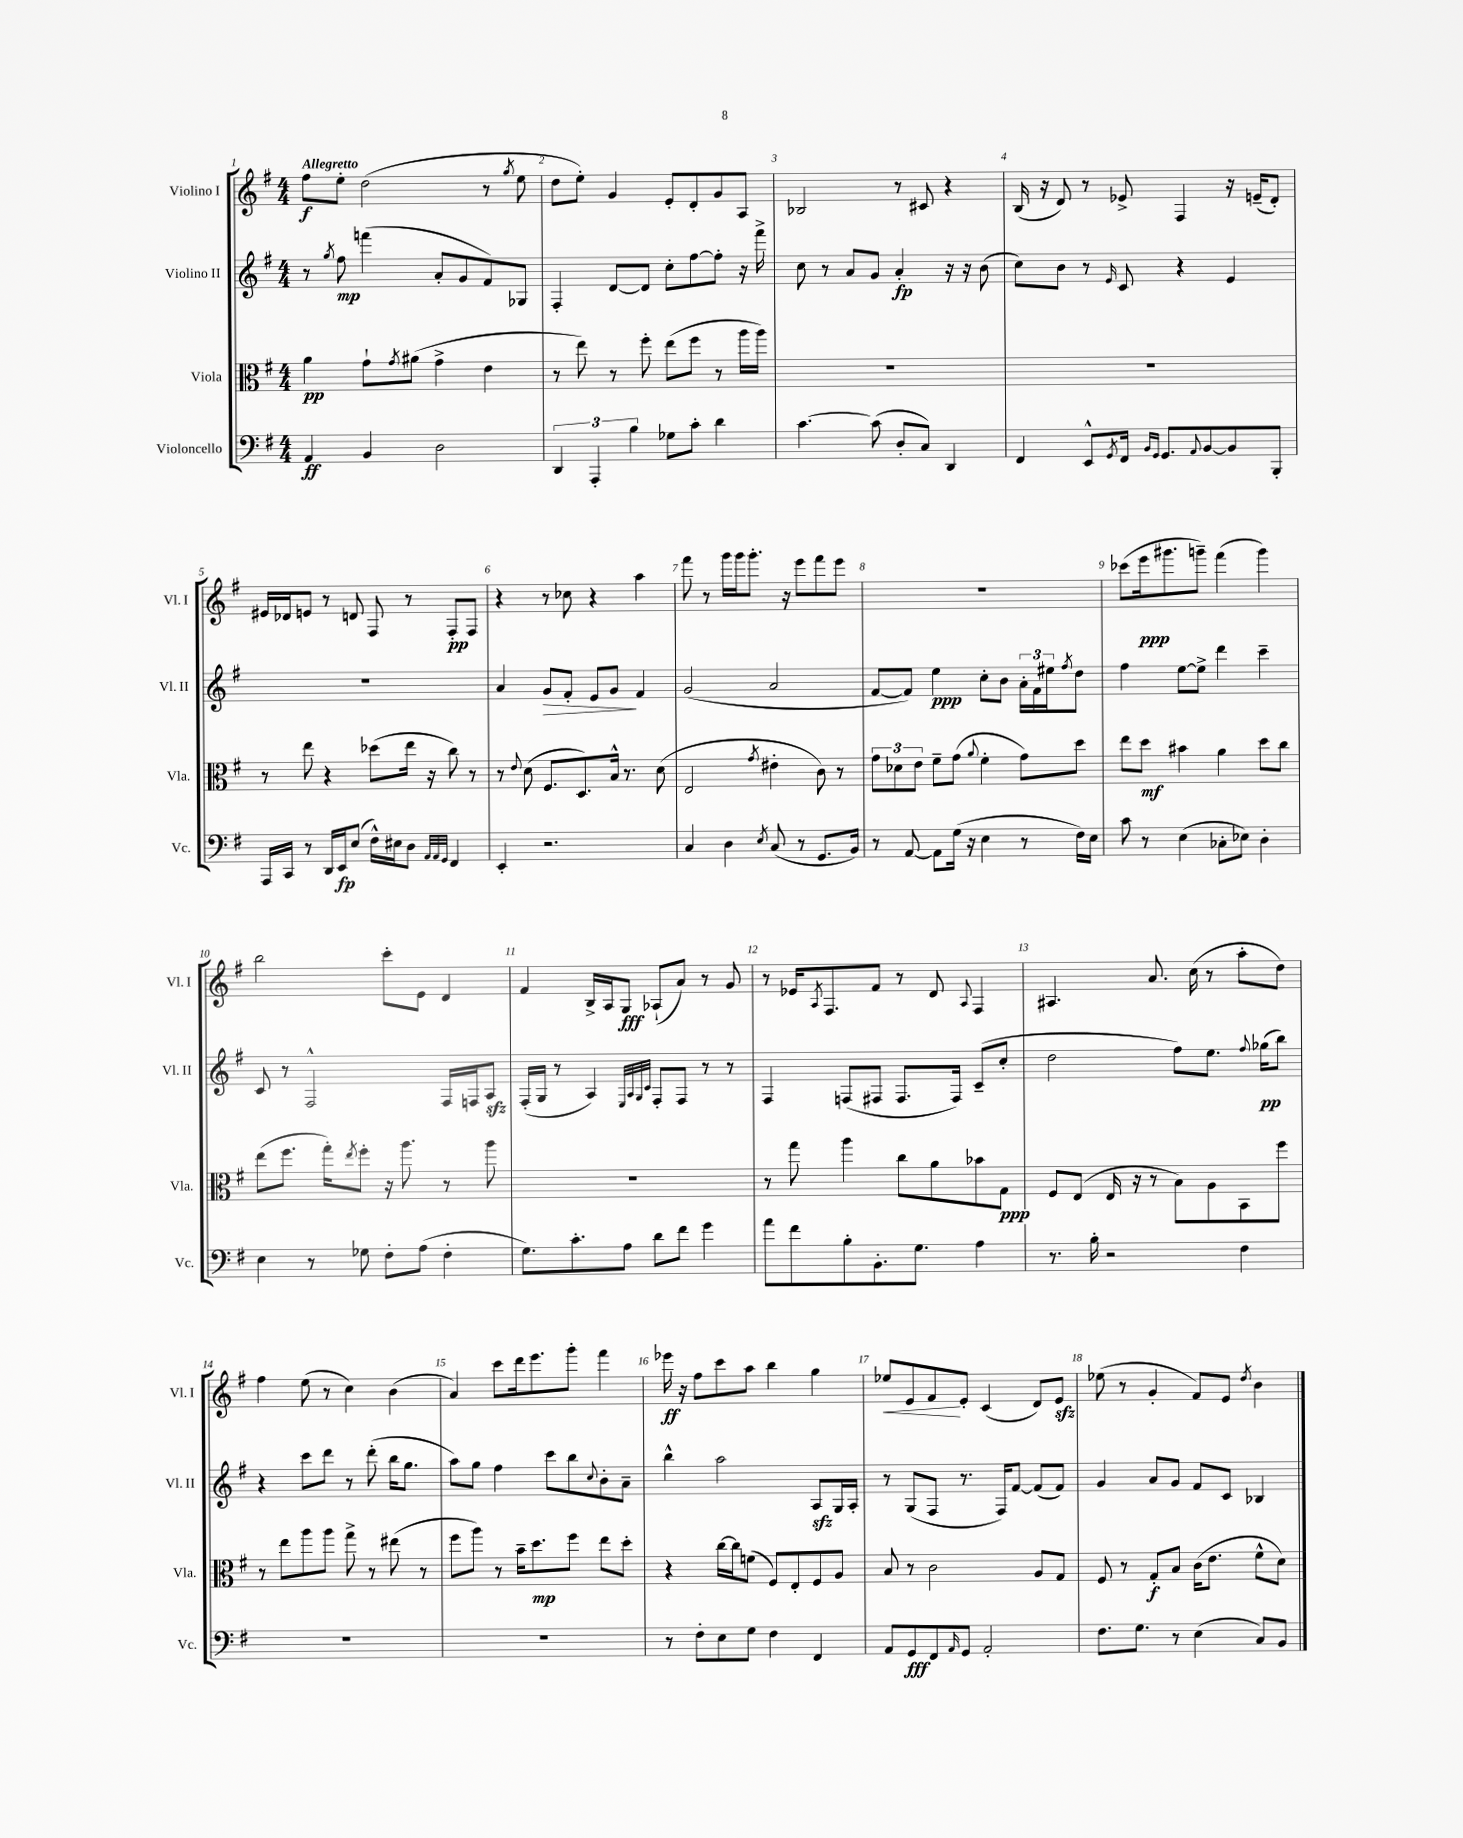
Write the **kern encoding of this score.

**kern	**dynam	**kern	**dynam	**kern	**dynam	**kern	**dynam
*part4	*part4	*part3	*part3	*part2	*part2	*part1	*part1
*staff4	*staff4	*staff3	*staff3	*staff2	*staff2	*staff1	*staff1
*I"Violoncello	*	*I"Viola	*	*I"Violino II	*	*I"Violino I	*
*I'Vc.	*	*I'Vla.	*	*I'Vl. II	*	*I'Vl. I	*
*clefF4	*	*clefC3	*	*clefG2	*	*clefG2	*
*k[f#]	*	*k[f#]	*	*k[f#]	*	*k[f#]	*
*M4/4	*	*M4/4	*	*M4/4	*	*M4/4	*
=1	=1	=1	=1	=1	=1	=1	=1
!	!	!	!	!	!	!LO:TX:a:B:t=Allegretto	!
4AA/	ff	4a\	pp	8r	.	8ff#\L	f
.	.	.	.	8qgg/	.	.	.
.	.	.	.	8ff#\	mp	8ee'\J	.
4BB/	.	8g`\L	.	(4fffn\	.	(2dd\	.
.	.	8qg/	.	.	.	.	.
.	.	(8a#X\J	.	.	.	.	.
2D\	.	4g^\	.	8a'/L	.	.	.
.	.	.	.	8g/	.	.	.
.	.	4e\	.	8f#/)	.	8r	.
.	.	.	.	.	.	8qgg/	.
.	.	.	.	8G-X/J	.	8ee\	.
=2	=2	=2	=2	=2	=2	=2	=2
6DD/	.	8r	.	4F#'/	.	8dd\L	.
.	.	8ee\)	.	.	.	8ee'\J)	.
6AAA'/	.	.	.	.	.	.	.
.	.	8r	.	[8d/L	.	4g/	.
6B\	.	.	.	.	.	.	.
.	.	8ff#'\	.	8d/J]	.	.	.
8G-X\L	.	(8ee\L	.	8cc'\L	.	8e'/L	.
8c'\J	.	8ff#\J	.	[8ff#\	.	8d'/	.
4d\	.	8r	.	8ff#'\J]	.	8g/	.
.	.	16aa\LL	.	16r	.	8A/J	.
.	.	16aa\JJ)	.	16fff#^\	.	.	.
=3	=3	=3	=3	=3	=3	=3	=3
[4.c\	.	1r	.	8cc\	.	2B-X/	.
.	.	.	.	8r	.	.	.
.	.	.	.	8a/L	.	.	.
(8c\]	.	.	.	8g/J	.	.	.
8D'/L	.	.	.	4a'/	fp	8r	.
8C/J)	.	.	.	.	.	8c#X/	.
4DD/	.	.	.	16r	.	4r	.
.	.	.	.	16r	.	.	.
.	.	.	.	(8b\	.	.	.
=4	=4	=4	=4	=4	=4	=4	=4
4FF#/	.	1r	.	8cc\L)	.	(16B/	.
.	.	.	.	.	.	16r	.
.	.	.	.	8b\J	.	8d/)	.
8EE^^/L	.	.	.	8r	.	8r	.
8qGG/	.	.	.	16qqe/	.	.	.
16FF#/Jk	.	.	.	8c/	.	8e-X^/	.
16qqBB/LL	.	.	.	.	.	.	.
16qqGG/JJ	.	.	.	.	.	.	.
8.GG/L	.	.	.	.	.	.	.
.	.	.	.	4r	.	4F#/	.
8qqAA/	.	.	.	.	.	.	.
[8BB/	.	.	.	.	.	.	.
8BB/]	.	.	.	4e/	.	16r	.
.	.	.	.	.	.	(16en~/KL	.
8BBB'/J	.	.	.	.	.	8d'/J)	.
!!LO:LB:g=z
=5	=5	=5	=5	=5	=5	=5	=5
16AAA/LL	.	8r	.	1r	.	16e#X/LL	.
16CC/JJ	.	.	.	.	.	16d-X/J	.
8r	.	8ee\	.	.	.	8en/J	.
16DD/LL	.	4r	.	.	.	8r	.
16EE/J	fp	.	.	.	.	.	.
(8E/J	.	.	.	.	.	8dn/	.
16F#^^\LL)	.	(8dd-X\L	.	.	.	8F#/	.
16E#X\J	.	.	.	.	.	.	.
8D\J	.	16ee\Jk	.	.	.	8r	.
.	.	16r	.	.	.	.	.
32qqAA/LLL	.	.	.	.	.	.	.
32qqAA/	.	.	.	.	.	.	.
32qqGG/JJJ	.	.	.	.	.	.	.
4FF#/	.	8cc\)	.	.	.	8F#'/L	pp
.	.	8r	.	.	.	8F#/J	.
=6	=6	=6	=6	=6	=6	=6	=6
4EE'/	.	8r	.	4a/	.	4r	.
.	.	8qqe/	.	.	.	.	.
.	.	(8d\	.	.	.	.	.
!	!	!	!	!	!LO:HP:b	!	!
2.r	.	8.F#/L	.	8g/L	>	8r	.
.	.	.	.	8f#'/J	.	8cc-X\	.
.	.	8.D/)	.	.	.	.	.
.	.	.	.	8e/L	.	4r	.
.	.	16B^^/Jk	.	8g/J	.	.	.
.	.	8.r	.	.	.	.	.
.	.	.	.	4f#/	]	4aa\	.
.	.	(8d\	.	.	.	.	.
=7	=7	=7	=7	=7	=7	=7	=7
4C/	.	2E/	.	(2g/	.	8fff#\	.
.	.	.	.	.	.	8r	.
4D\	.	.	.	.	.	16ggg\LL	.
.	.	.	.	.	.	16ggg\J	.
.	.	.	.	.	.	8.ggg'\J	.
8qE/	.	8qg/	.	.	.	.	.
(8C/	.	4e#X'\	.	2a/	.	.	.
.	.	.	.	.	.	16r	.
8r	.	.	.	.	.	8eee\L	.
8.GG/L	.	8c\)	.	.	.	8fff#\	.
.	.	8r	.	.	.	8eee\J	.
16BB/Jk)	.	.	.	.	.	.	.
=8	=8	=8	=8	=8	=8	=8	=8
8r	.	12g\L	.	[8f#/L	.	1r	.
.	.	12d-X\	.	.	.	.	.
[8AA/	.	.	.	8f#/J])	.	.	.
.	.	12e\J	.	.	.	.	.
8AA\L]	.	8f#~\L	.	4ee\	ppp	.	.
(16G\Jk	.	(8g\J	.	.	.	.	.
16r	.	.	.	.	.	.	.
.	.	8qqa/	.	.	.	.	.
4E\	.	4f#'\	.	8cc'\L	.	.	.
.	.	.	.	8b\J	.	.	.
8r	.	8g\L)	.	24a'\LL	.	.	.
.	.	.	.	24f#\	.	.	.
.	.	.	.	24ee#X\J	.	.	.
.	.	.	.	8qff#/	.	.	.
16F#\LL)	.	8dd\J	.	8dd\J	.	.	.
16E\JJ	.	.	.	.	.	.	.
=9	=9	=9	=9	=9	=9	=9	=9
8c\	.	8ee\L	.	4ff#\	.	(8ccc-X\L	.
8r	.	8dd\J	mf	.	.	16eee\k	ppp
.	.	.	.	.	.	8.ggg#X\	.
(4E\	.	4b#X\	.	[8ee\L	.	.	.
.	.	.	.	8ee^\J]	.	8gggn~\J)	.
8C-X'\L	.	4a\	.	4ddd\	.	(4fff#\	.
8E-X\J)	.	.	.	.	.	.	.
4D'\	.	8dd\L	.	4ccc~\	.	4ggg\)	.
.	.	8cc\J	.	.	.	.	.
!!LO:LB:g=z
=10	=10	=10	=10	=10	=10	=10	=10
4E\	.	(8ee\L	.	8c/	.	2bb\	.
.	.	8.ff#\J	.	8r	.	.	.
8r	.	.	.	2F#^^/	.	.	.
.	.	16gg'\KL)	.	.	.	.	.
.	.	8qee/	.	.	.	.	.
8G-X\	.	8ff#'\J	.	.	.	.	.
8F#'\L	.	16r	.	.	.	8ccc'\L	.
.	.	8.aa\	.	.	.	.	.
(8A\J	.	.	.	.	.	8e\J	.
4F#'\	.	8r	.	16F#/LL	.	4d/	.
.	.	.	.	16Fn/J	.	.	.
.	.	8aa\	.	8Azz/J	.	.	.
=11	=11	=11	=11	=11	=11	=11	=11
8.G\L)	.	1r	.	(16F#'/LL	.	4f#/	.
.	.	.	.	16G/JJ	.	.	.
.	.	.	.	8r	.	.	.
8.c'\	.	.	.	.	.	.	.
.	.	.	.	4A/)	.	16B^/LL	.
.	.	.	.	.	.	16A/J	.
8A\J	.	.	.	.	.	8G/J	fff
.	.	.	.	32qqE/LLL	.	.	.
.	.	.	.	32qqA/	.	.	.
.	.	.	.	32qqG/	.	.	.
.	.	.	.	32qqc/JJJ	.	.	.
8d\L	.	.	.	8F#'/L	.	(8A-X`/L	.
8f#\J	.	.	.	8F#/J	.	8a/J)	.
4g\	.	.	.	8r	.	8r	.
.	.	.	.	8r	.	8g/	.
=12	=12	=12	=12	=12	=12	=12	=12
8a\L	.	8r	.	4F#/	.	8r	.
8f#\	.	8gg\	.	.	.	16e-X/KL	.
.	.	.	.	.	.	8qA/	.
.	.	.	.	.	.	8.F#/	.
8B'\	.	4aa\	.	(8Fn/L	.	.	.
8.BB'\	.	.	.	8F#X/J	.	8f#/J	.
.	.	8cc\L	.	8.F#/L	.	8r	.
8.G\J	.	.	.	.	.	.	.
.	.	8a\	.	.	.	8d/	.
.	.	.	.	16F#/Jk)	.	.	.
.	.	.	.	.	.	8qqA/	.
4A\	.	8b-X\	.	(8c~/L	.	4F#/	.
.	.	8G\J	ppp	8cc'/J	.	.	.
=13	=13	=13	=13	=13	=13	=13	=13
8.r	.	8F#/L	.	2dd\	.	4.A#X/	.
.	.	(8E/J	.	.	.	.	.
16B'\	.	.	.	.	.	.	.
2r	.	16E/	.	.	.	.	.
.	.	16r	.	.	.	.	.
.	.	8r	.	.	.	8.a/	.
.	.	8B\L)	.	8ff#\L)	.	.	.
.	.	.	.	.	.	(16cc\	.
.	.	8A\	.	8.ee\J	.	8r	.
4F#\	.	8BB\	.	.	.	8aa'\L	.
.	.	.	.	8qqff#/	.	.	.
.	.	.	.	(16gg-X\KL	pp	.	.
.	.	8ff#\J	.	8bb\J)	.	8dd\J)	.
!!LO:LB:g=z
=14	=14	=14	=14	=14	=14	=14	=14
1r	.	8r	.	4r	.	4ff#\	.
.	.	8ee\L	.	.	.	.	.
.	.	8aa\	.	8ccc\L	.	(8ee\	.
.	.	8aa\J	.	8ddd\J	.	8r	.
.	.	8gg^\	.	8r	.	4cc\)	.
.	.	8r	.	(8ddd'\	.	.	.
.	.	(8ee#X\	.	16bb\KL	.	(4b\	.
.	.	.	.	8.gg\J	.	.	.
.	.	8r	.	.	.	.	.
=15	=15	=15	=15	=15	=15	=15	=15
1r	.	8ff#\L	.	8aa\L)	.	4a/)	.
.	.	8aa\J)	.	8gg\J	.	.	.
.	.	8r	.	4ff#\	.	8ccc\L	.
.	.	16b~\KL	.	.	.	16ddd\k	.
.	.	8.dd\	mp	.	.	8.eee\	.
.	.	.	.	8ccc\L	.	.	.
.	.	8ff#\J	.	8bb\	.	8ggg'\J	.
.	.	.	.	8qqcc/	.	.	.
.	.	8ee\L	.	8b'\	.	4fff#\	.
.	.	8dd'\J	.	8a~\J	.	.	.
=16	=16	=16	=16	=16	=16	=16	=16
8r	.	4r	.	4bb^^\	.	16eee-X\	ff
.	.	.	.	.	.	16r	.
8F#'\L	.	.	.	.	.	8ff#\L	.
8E\	.	[16cc\LL	.	2aa\	.	8ccc\	.
.	.	16cc\J]	.	.	.	.	.
8G\J	.	(8fn\J	.	.	.	8aa\J	.
4F#\	.	8F#/L)	.	.	.	4bb\	.
.	.	8E'/	.	.	.	.	.
4FF#/	.	8F#/	.	8Azz/L	.	4gg\	.
.	.	8A/J	.	16G/L	.	.	.
.	.	.	.	16A'/JJ	.	.	.
=17	=17	=17	=17	=17	=17	=17	=17
!	!	!	!	!	!	!	!LO:HP:b
8AA/L	.	8B/	.	8r	.	8ee-X/L	<
8GG/	fff	8r	.	(8G/L	.	8e/	.
8FF#/	.	2c\	.	8F#/J	.	8f#/	.
16qqAA/	.	.	.	.	.	.	.
8GG/J	.	.	.	8.r	.	8e'/J	[
2AA'/	.	.	.	.	.	(4c/	.
.	.	.	.	16F#/KL)	.	.	.
.	.	.	.	[8f#/J	.	.	.
.	.	8A/L	.	(8f#/L]	.	8d/L)	.
.	.	8G/J	.	8f#/J)	.	8ezz/J	.
=18	=18	=18	=18	=18	=18	=18	=18
8.F#\L	.	8F#/	.	4g/	.	(8ee-X\	.
.	.	8r	.	.	.	8r	.
8.G\J	.	.	.	.	.	.	.
.	.	8G'/L	f	8a/L	.	4g'/	.
8r	.	8B/J	.	8g/J	.	.	.
(4E\	.	(16c\KL	.	8f#/L	.	8f#/L)	.
.	.	8.e\J	.	.	.	.	.
.	.	.	.	8c/J	.	8e/J	.
.	.	.	.	.	.	8qdd/	.
8C/L)	.	8f#^^\L	.	4B-X/	.	4b\	.
8BB/J	.	8d\J)	.	.	.	.	.
==	==	==	==	==	==	==	==
*-	*-	*-	*-	*-	*-	*-	*-
